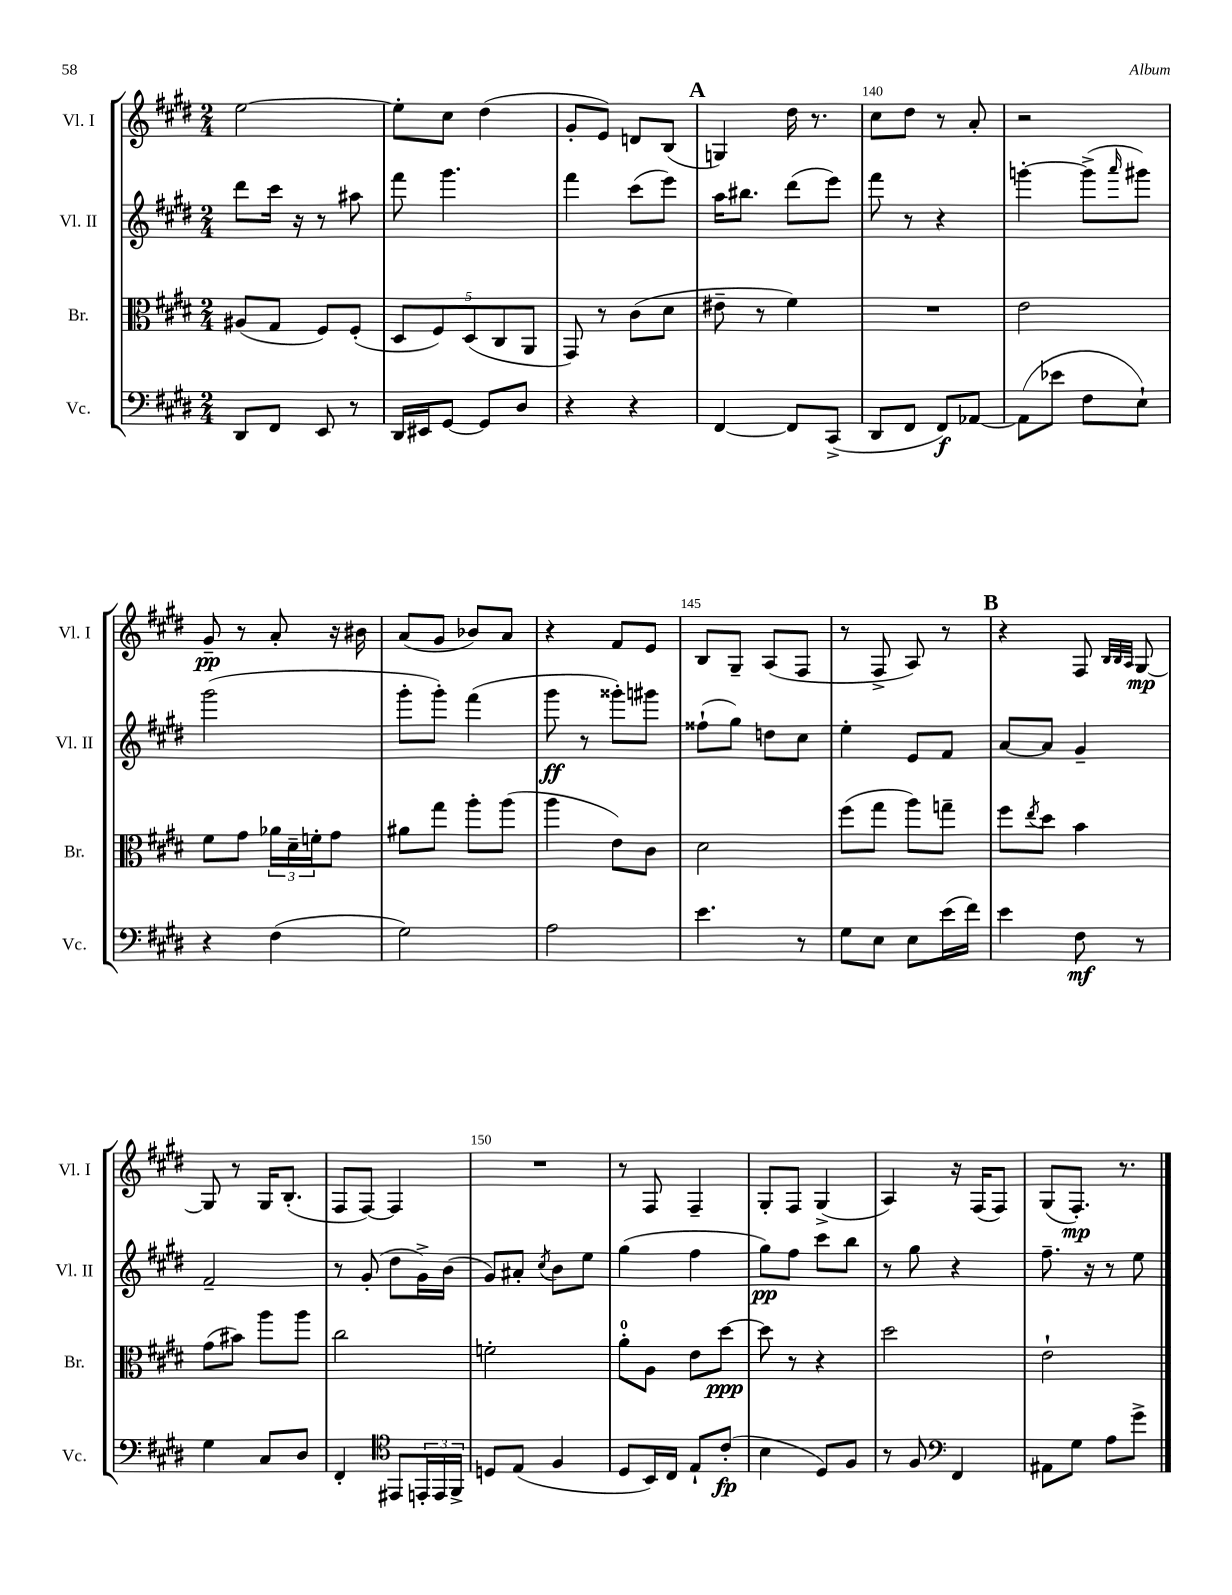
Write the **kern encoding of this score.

**kern	**kern	**kern	**kern
*staff4	*staff3	*staff2	*staff1
*clefF4	*clefC3	*clefG2	*clefG2
*k[f#c#g#d#]	*k[f#c#g#d#]	*k[f#c#g#d#]	*k[f#c#g#d#]
*M2/4	*M2/4	*M2/4	*M2/4
8DD#	(8A#	8ddd#	[2ee
8FF#	8G#	16ccc#	.
.	.	16r	.
8EE	8F#)	8r	.
8r	(8F#'	8aa#	.
=	=	=	=
16DD#	10D#	8fff#	8ee']
16EE#	.	.	.
.	10F#)	.	.
[8GG#	.	4.ggg#	8cc#
.	(10D#	.	.
8GG#]	.	.	(4dd#
.	10C#	.	.
8D#	.	.	.
.	10AA	.	.
=	=	=	=
4r	8GG#)	4fff#	8g#'
.	8r	.	8e)
4r	(8c#	(8ccc#	8d
.	8d#	8eee)	(8B
=	=	=	=
[4FF#	8e#~	16aa	4G)
.	.	8.bb#	.
.	8r	.	.
8FF#]	4f#)	(8ddd#	16dd#
.	.	.	8.r
(8CC#^	.	8eee)	.
=	=	=	=
8DD#	2r	8fff#	8cc#
8FF#	.	8r	8dd#
8FF#)	.	4r	8r
[8AA-	.	.	8a'
=	=	=	=
(8AA-]	2e	[4ggg'	2r
8e-	.	.	.
8F#	.	(8ggg^]	.
.	.	16qqaaa	.
8E`)	.	8ggg#)	.
=	=	=	=
4r	8f#	(2ggg#	8g#~
.	8g#	.	8r
(4F#	24a-	.	8a'
.	24d#~	.	.
.	24f'	.	.
.	8g#	.	16r
.	.	.	16b#
=	=	=	=
2G#)	8a#	8ggg#'	(8a
.	8gg#	8ggg#')	8g#
.	8aa'	(4fff#	8b-)
.	(8aa	.	8a
=	=	=	=
2A	4aa	8ggg#	4r
.	.	8r	.
.	8e)	8ggg##')	8f#
.	8c#	8ggg#	8e
=	=	=	=
4.e	2d#	(8ff##`	8B
.	.	8gg#)	8G#~
.	.	8dd	(8A
8r	.	8cc#	8F#
=	=	=	=
8G#	(8ff#	4ee'	8r
8E	8gg#	.	8F#^
8E	8aa)	8e	8A)
(16e	8gg~	8f#	8r
16f#)	.	.	.
=	=	=	=
4e	8ff#	[8a	4r
.	8qee	.	.
.	8dd#	8a]	.
8F#	4b	4g#~	8F#
.	.	.	32qqB
.	.	.	32qqB
.	.	.	32qqA
8r	.	.	[8G#
=	=	=	=
4G#	(8g#	2f#~	8G#]
.	8b#)	.	8r
8C#	8aa	.	16G#
.	.	.	(8.B'
8D#	8aa	.	.
=	=	=	=
4FF#'	2cc#	8r	8F#
.	.	(8g#'	[8F#)
*clefC4	*	*	*
8EE#	.	8dd#	4F#]
24EE'	.	16g#^)	.
24EE	.	.	.
.	.	(16b	.
24FF#^	.	.	.
=	=	=	=
8D	2f'	8g#)	2r
(8E	.	8a#'	.
.	.	8qcc#	.
4F#	.	8b	.
.	.	8ee	.
=	=	=	=
8D#	8a'	(4gg#	8r
16BB)	8A	.	8F#
16C#	.	.	.
8E`	8e	4ff#	4F#~
(8c#'	[8dd#	.	.
=	=	=	=
4B	8dd#]	8gg#)	8G#'
.	8r	8ff#	8F#
8D#)	4r	8ccc#	(4G#^
8F#	.	8bb	.
=	=	=	=
8r	2dd#	8r	4A)
8F#	.	8gg#	.
*clefF4	*	*	*
4FF#	.	4r	16r
.	.	.	(16F#
.	.	.	8F#)
=	=	=	=
8AA#	2e`	8.ff#~	(8G#
8G#	.	.	8.F#')
.	.	16r	.
8A	.	8r	.
.	.	.	8.r
8g#^	.	8ee	.
==	==	==	==
*-	*-	*-	*-
